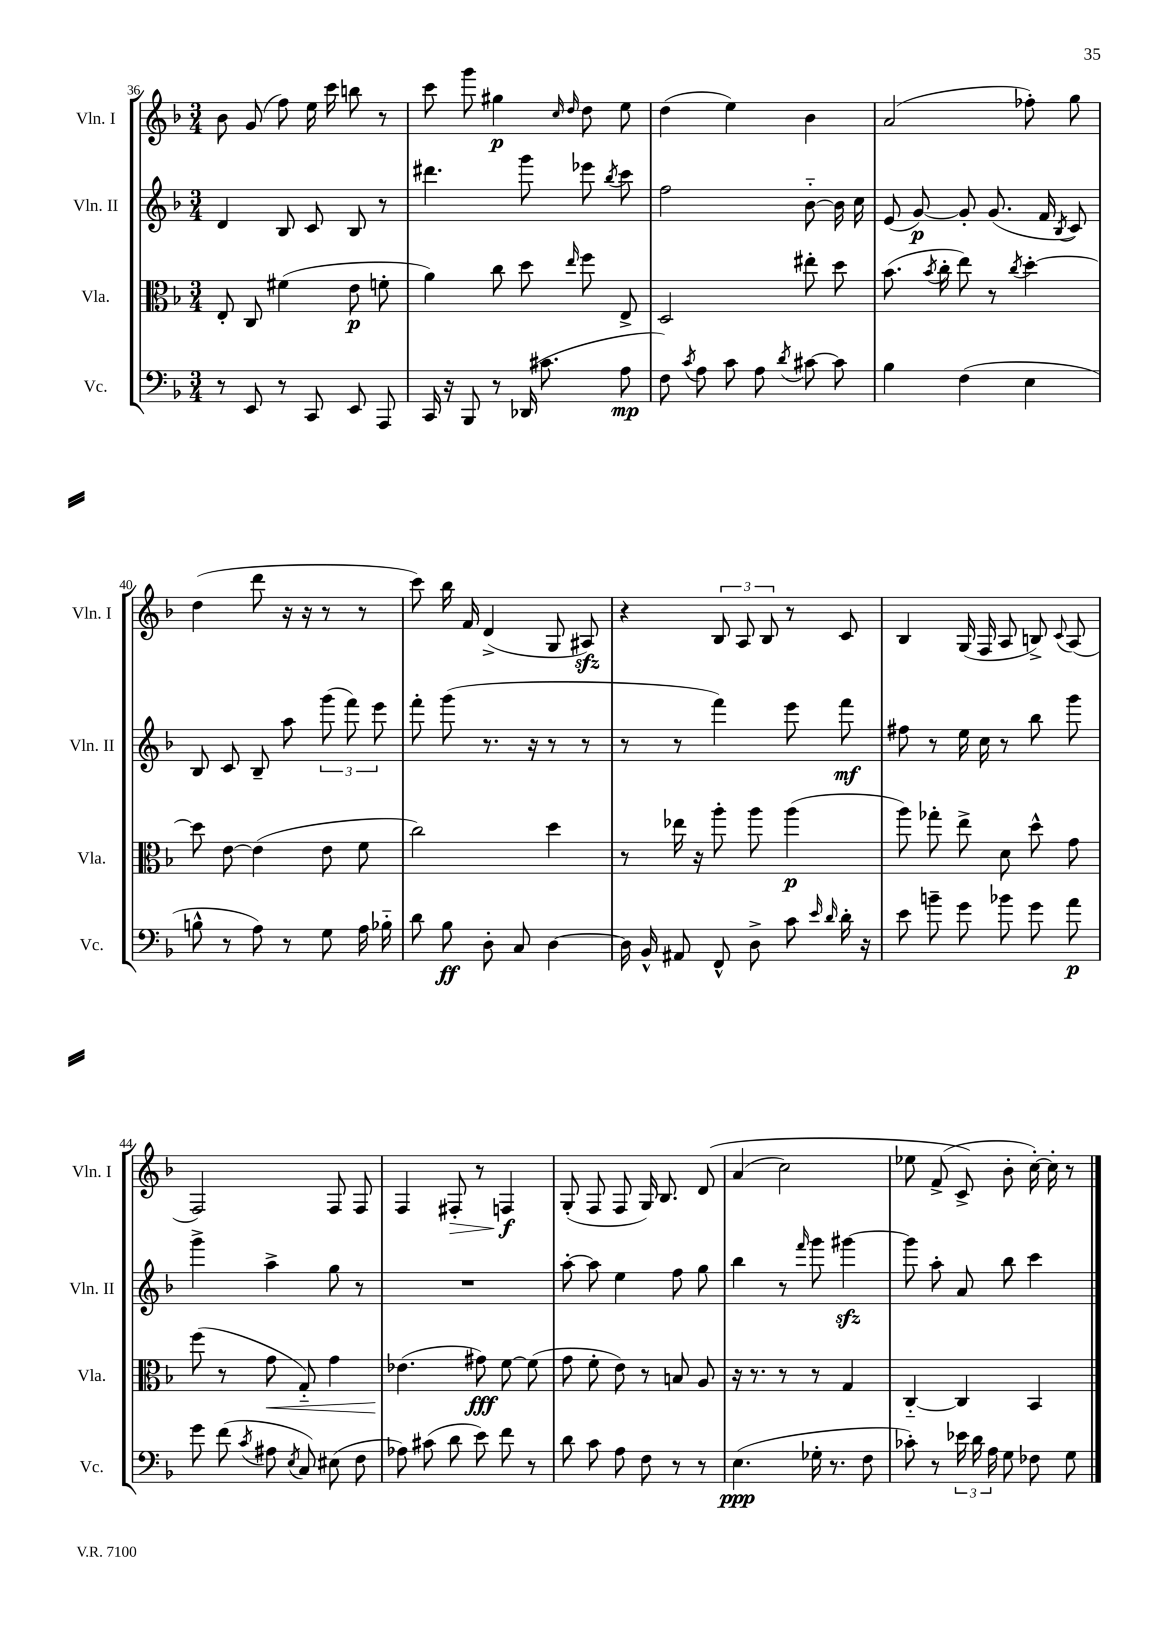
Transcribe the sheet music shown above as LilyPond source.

<<
\new StaffGroup <<
\new Staff = "s0" \with { instrumentName = "Vln. I" shortInstrumentName = "Vln. I" } {
    \clef treble \key f \major \numericTimeSignature \time 3/4
    \autoBeamOff bes'8 g'8( f''8) e''16 c'''16 b''8 r8 |
    c'''8 g'''8 gis''4\p \grace { c''16 d''16 } d''8 e''8 |
    d''4( e''4) bes'4 |
    a'2( fes''8-.) g''8 |
    d''4( d'''8 r16 r16 r8 r8 |
    c'''8) bes''16 f'16 d'4->( g8 ais8\sfz) |
    r4 \tuplet 3/2 { bes8 a8 bes8 } r8 c'8 |
    bes4 g16( f16 a8 b8->) \appoggiatura { c'8 } a8( |
    f2) f8 f8 |
    f4 fis8-.\> r8 f4\f\! |
    g8-.( f8 f8 g16) bes8. d'8\( |
    a'4( c''2) |
    ees''8 f'8->( c'8->\) bes'8-. c''16~-.) c''16-. r8 \bar "|." |
}
\new Staff = "s1" \with { instrumentName = "Vln. II" shortInstrumentName = "Vln. II" } {
    \clef treble \key f \major \numericTimeSignature \time 3/4
    \autoBeamOff d'4 bes8 c'8 bes8 r8 |
    dis'''4. g'''8 ees'''8 \acciaccatura { bes''8 } c'''8 |
    f''2 bes'8~-_ bes'16 c''16 |
    e'8( g'8~\p) g'8-. g'8.( f'16 \acciaccatura { bes8 } c'8) |
    bes8 c'8 bes8-- a''8 \tuplet 3/2 { g'''8( f'''8) e'''8 } |
    f'''8-. g'''8( r8. r16 r8 r8 |
    r8 r8 f'''4) e'''8 f'''8\mf |
    fis''8 r8 e''16 c''16 r8 bes''8 g'''8 |
    g'''4-> a''4-> g''8 r8 |
    R2. |
    a''8~-. a''8 e''4 f''8 g''8 |
    bes''4 r8 \grace { f'''16 } g'''8 gis'''4~\sfz |
    gis'''8 a''8-. a'8 bes''8 c'''4 \bar "|." |
}
\new Staff = "s2" \with { instrumentName = "Vla." shortInstrumentName = "Vla." } {
    \clef alto \key f \major \numericTimeSignature \time 3/4
    \autoBeamOff e8-. c8 fis'4( e'8\p f'8-. |
    a'4) c''8 d''8 \grace { e''16 } f''8 e8-> |
    d2 eis''8-. d''8 |
    bes'8.( \acciaccatura { bes'8 } c''16-. e''8) r8 \acciaccatura { c''8 } d''4~-. |
    d''8 e'8~ e'4( e'8 f'8 |
    c''2) d''4 |
    r8 ees''16 r16 a''8-. a''8 a''4\p( |
    a''8) ges''8-. e''8-> d'8 d''8-^ g'8 |
    f''8( r8 g'8\< g8-_) g'4 |
    ees'4.\!( gis'8\fff) f'8~ f'8( |
    g'8 f'8-. e'8) r8 b8 a8 |
    r16 r8. r8 r8 g4 |
    c4~-_ c4 bes,4 \bar "|." |
}
\new Staff = "s3" \with { instrumentName = "Vc." shortInstrumentName = "Vc." } {
    \clef bass \key f \major \numericTimeSignature \time 3/4
    \autoBeamOff r8 e,8 r8 c,8 e,8 a,,8 |
    c,16 r16 bes,,8 r8 des,16( cis'8. a8\mp |
    f8) \acciaccatura { c'8 } a8 c'8 a8 \acciaccatura { d'8 } cis'8~ cis'8 |
    bes4 f4( e4 |
    b8-^ r8 a8) r8 g8 a16 bes16-_ |
    d'8 bes8\ff d8-. c8 d4~ |
    d16 bes,16-^ ais,8 f,8-^ d8-> c'8 \grace { e'16 d'16 } d'16-. r16 |
    e'8 b'8-- g'8 bes'8 g'8 a'8\p |
    g'8 f'8( \acciaccatura { c'8 } ais8 \acciaccatura { e8 } c8) eis8( f8 |
    aes8) cis'8( d'8 e'8) f'8 r8 |
    d'8 c'8 a8 f8 r8 r8 |
    e4.\ppp( ges16-. r8. f8 |
    ces'8-.) r8 \tuplet 3/2 { ees'16 d'16 a16 } g8 fes8 g8 \bar "|." |
}
>>
>>
\layout { \context { \Score currentBarNumber = #36 } }
